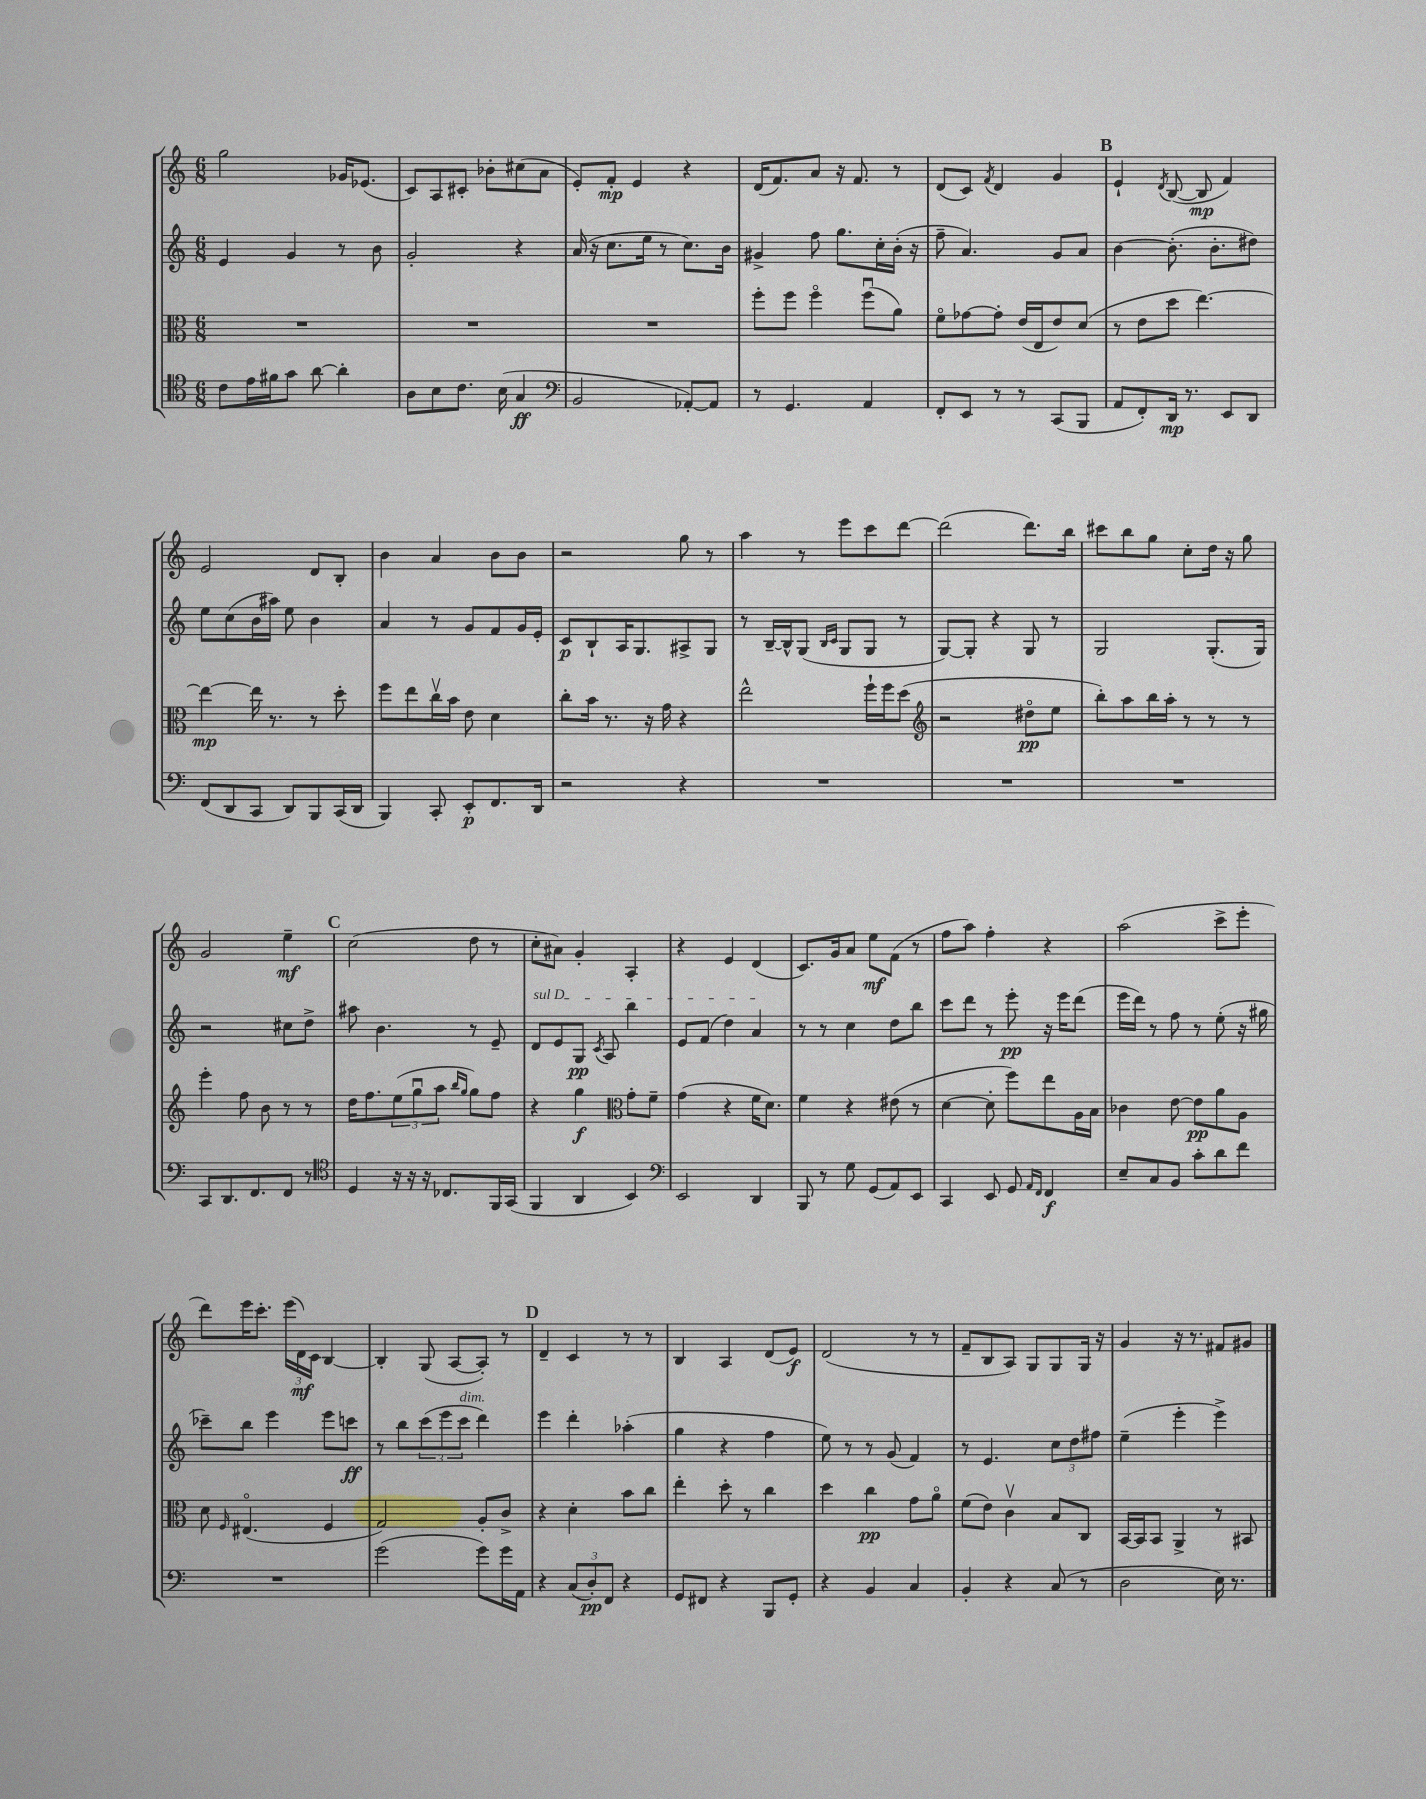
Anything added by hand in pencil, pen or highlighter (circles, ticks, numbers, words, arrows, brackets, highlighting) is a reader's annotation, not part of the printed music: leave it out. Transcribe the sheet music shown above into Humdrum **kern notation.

**kern	**kern	**kern	**kern
*staff4	*staff3	*staff2	*staff1
*clefC4	*clefC3	*clefG2	*clefG2
*k[]	*k[]	*k[]	*k[]
*M6/8	*M6/8	*M6/8	*M6/8
8c	2.r	4e	2gg
16e	.	.	.
16f#	.	.	.
8g	.	4g	.
[8a	.	.	.
4a']	.	8r	16g-
.	.	.	(8.e-
.	.	8b	.
=	=	=	=
8A	2.r	2g'	8c)
8B	.	.	8A
8.c	.	.	8c#'
.	.	.	8b-'
(16B	.	.	.
4G	.	4r	(8cc#
.	.	.	8a
=	=	=	=
*clefF4	*	*	*
2BB	2.r	(16a	8e')
.	.	16r	.
.	.	8.cc	8f'
.	.	.	4e
.	.	16ee	.
.	.	8r	.
[8AA-')	.	8.cc)	4r
8AA-]	.	.	.
.	.	16b	.
=	=	=	=
8r	8ff'	4g#^	(16d
.	.	.	8.f)
4.GG	8ff	.	.
.	4ffo	8ff	8a
.	.	8.gg	16r
.	.	.	8.f
4AA	(8ffu	.	.
.	.	16cc'	.
.	8a)	(16b'	8r
.	.	16r	.
=	=	=	=
8FF'	8fo	8ff~	(8d
8EE	[8g-	4.a)	8c)
.	.	.	8qf
8r	8g-']	.	4d
8r	(16e	.	.
.	16E	.	.
(8CC	8e)	8g	4g
8BBB	(8d	8a	.
=	=	=	=
8AA	8r	[4b	4e`
8FF')	8e	.	.
.	.	.	8qd
16DD	8dd	(8.b']	([8B
8.r	.	.	.
.	[4.ee)	.	8B]
.	.	8.b'	.
8EE	.	.	4f)
8DD	.	8dd#)	.
=	=	=	=
(8FF	4ee_	8ee	2e
8DD	.	(8cc	.
8CC	16ee]	16b	.
.	8.r	16aa#)	.
8DD)	.	8ee	.
8BBB	8r	4b	8d
(16CC	8dd'	.	8B'
16DD	.	.	.
=	=	=	=
4BBB)	8ff	4a	4b
.	8ee	.	.
8CC'	16ccv	8r	4a
.	16b	.	.
8EE'	8e	8g	.
8.FF	4d	8f	8b
.	.	16g	8b
16DD	.	16e'	.
=	=	=	=
2r	8cc'	8c	2r
.	16b	8B`	.
.	8.r	.	.
.	.	16A	.
.	.	8.G	.
.	16r	.	.
.	16g	.	.
4r	4r	8A#^	8gg
.	.	8G	8r
=	=	=	=
2.r	2ee^^	8r	4aa
.	.	[16B~	.
.	.	16B^^]	.
.	.	(8G	8r
.	.	16qqB	.
.	.	16qqc	.
.	.	8G	8eee
.	16ff`	8G	8ccc
.	16ff	.	.
.	(8dd	8r	[8ddd
=	=	=	=
*	*clefG2	*	*
2.r	2r	[8G)	(2ddd]
.	.	8G']	.
.	.	4r	.
.	8dd#o	8G	8.ddd)
.	8ee	8r	.
.	.	.	16bb
=	=	=	=
2.r	8bb')	2G	8ccc#
.	8aa	.	8bb
.	16bb	.	8gg
.	16aa'	.	.
.	8r	.	8cc'
.	8r	(8.G'	16dd
.	.	.	16r
.	8r	.	8gg
.	.	16G)	.
=	=	=	=
8CC	4eee'	2r	2g
8.DD	.	.	.
.	8ff	.	.
8.FF	.	.	.
.	8b	.	.
8FF	8r	8cc#	4ee~
8r	8r	8dd^	.
=	=	=	=
*clefC4	*	*	*
4D	16dd	8aa#	(2cc
.	8.ff	.	.
.	.	4.b	.
16r	(12ee	.	.
16r	.	.	.
.	12ggu	.	.
16r	.	.	.
.	12aa	.	.
8.C-	.	.	.
.	16qqbb	.	.
.	16qqgg	.	.
.	8gg)	8r	8dd
16FF	8ff	8e~	8r
(16GG	.	.	.
=	=	=	=
4FF	4r	8d	8cc'
.	.	8e	8a#)
4AA	4gg	8G	4g'
.	.	8qc	.
.	.	8A	.
*	*clefC3	*	*
4BB)	8g'	4bb	4A'
.	8f~	.	.
=	=	=	=
*clefF4	*	*	*
2EE	(4g	8e	4r
.	.	(8f	.
.	4r	4dd)	4e
4DD	16f	4a	(4d
.	8.d)	.	.
=	=	=	=
8BBB	4f	8r	8.c)
8r	.	8r	.
.	.	.	16g
8G	4r	4cc	8a
(8GG	.	.	8ee
8AA)	(8e#	8dd	(8f
8EE	8r	8bb	8r
=	=	=	=
4CC	[4d	8ccc	8ff
.	.	8ddd	8aa)
8EE	8d']	8r	4ff'
8GG	8ff)	8eee'	.
16qqAA	.	.	.
16qqFF	.	.	.
4FF	8ee	16r	4r
.	.	16eee	.
.	16A	(8ddd	.
.	16B	.	.
=	=	=	=
8E~	4c-	16eee	(2aa
.	.	16ddd)	.
8C	.	8r	.
8BB	[8e	8ff	.
8c'	8e]	8r	.
8d	8a	(8ee'	8ccc^
8f	8A	16r	8eee'
.	.	16gg#	.
=	=	=	=
2.r	8d	8ccc-~)	8ddd)
.	16qqF	.	.
.	(4.E#o	8bb	16eee
.	.	.	8.ccc'
.	.	4eee	.
.	.	.	(24eee
.	.	.	24d)
.	.	.	24c
.	4F	8eee	[4B
.	.	8ccc	.
=	=	=	=
(2g	2G)	8r	4B']
.	.	8bb	.
.	.	(12ccc	(8G
.	.	12eee	.
.	.	.	[8A
.	.	12ccc	.
8g)	8A'	4ddd)	8A'])
16g	8c^	.	8r
16AA	.	.	.
=	=	=	=
4r	4r	4eee	4d~
(12C	4d'	4ddd'	4c
12D')	.	.	.
12FF	.	.	.
4r	8b	(4aa-'	8r
.	8cc	.	8r
=	=	=	=
8GG	4ee'	4gg	4B
8FF#	.	.	.
4r	8dd'	4r	4A
.	8r	.	.
8BBB	4cc	4ff	(8d
8GG'	.	.	8e)
=	=	=	=
4r	4dd	8ee)	(2d
.	.	8r	.
4BB	4cc	8r	.
.	.	(8g	.
4C	8g	4f)	8r
.	8ao	.	8r
=	=	=	=
4BB'	(8f	8r	8f~
.	8e)	4.e	8B
4r	4cv	.	8A)
.	.	.	8G
(8C	8B	12cc	8G
.	.	12dd	.
8r	8C	.	16G
.	.	12ff#	.
.	.	.	16r
=	=	=	=
2D	[16BB	(4ee~	4g
.	16BB]	.	.
.	8BB	.	.
.	4AA^	4eee'	16r
.	.	.	8.r
16E)	8r	4eee^)	8f#
8.r	.	.	.
.	8BB#	.	8g#
==	==	==	==
*-	*-	*-	*-
